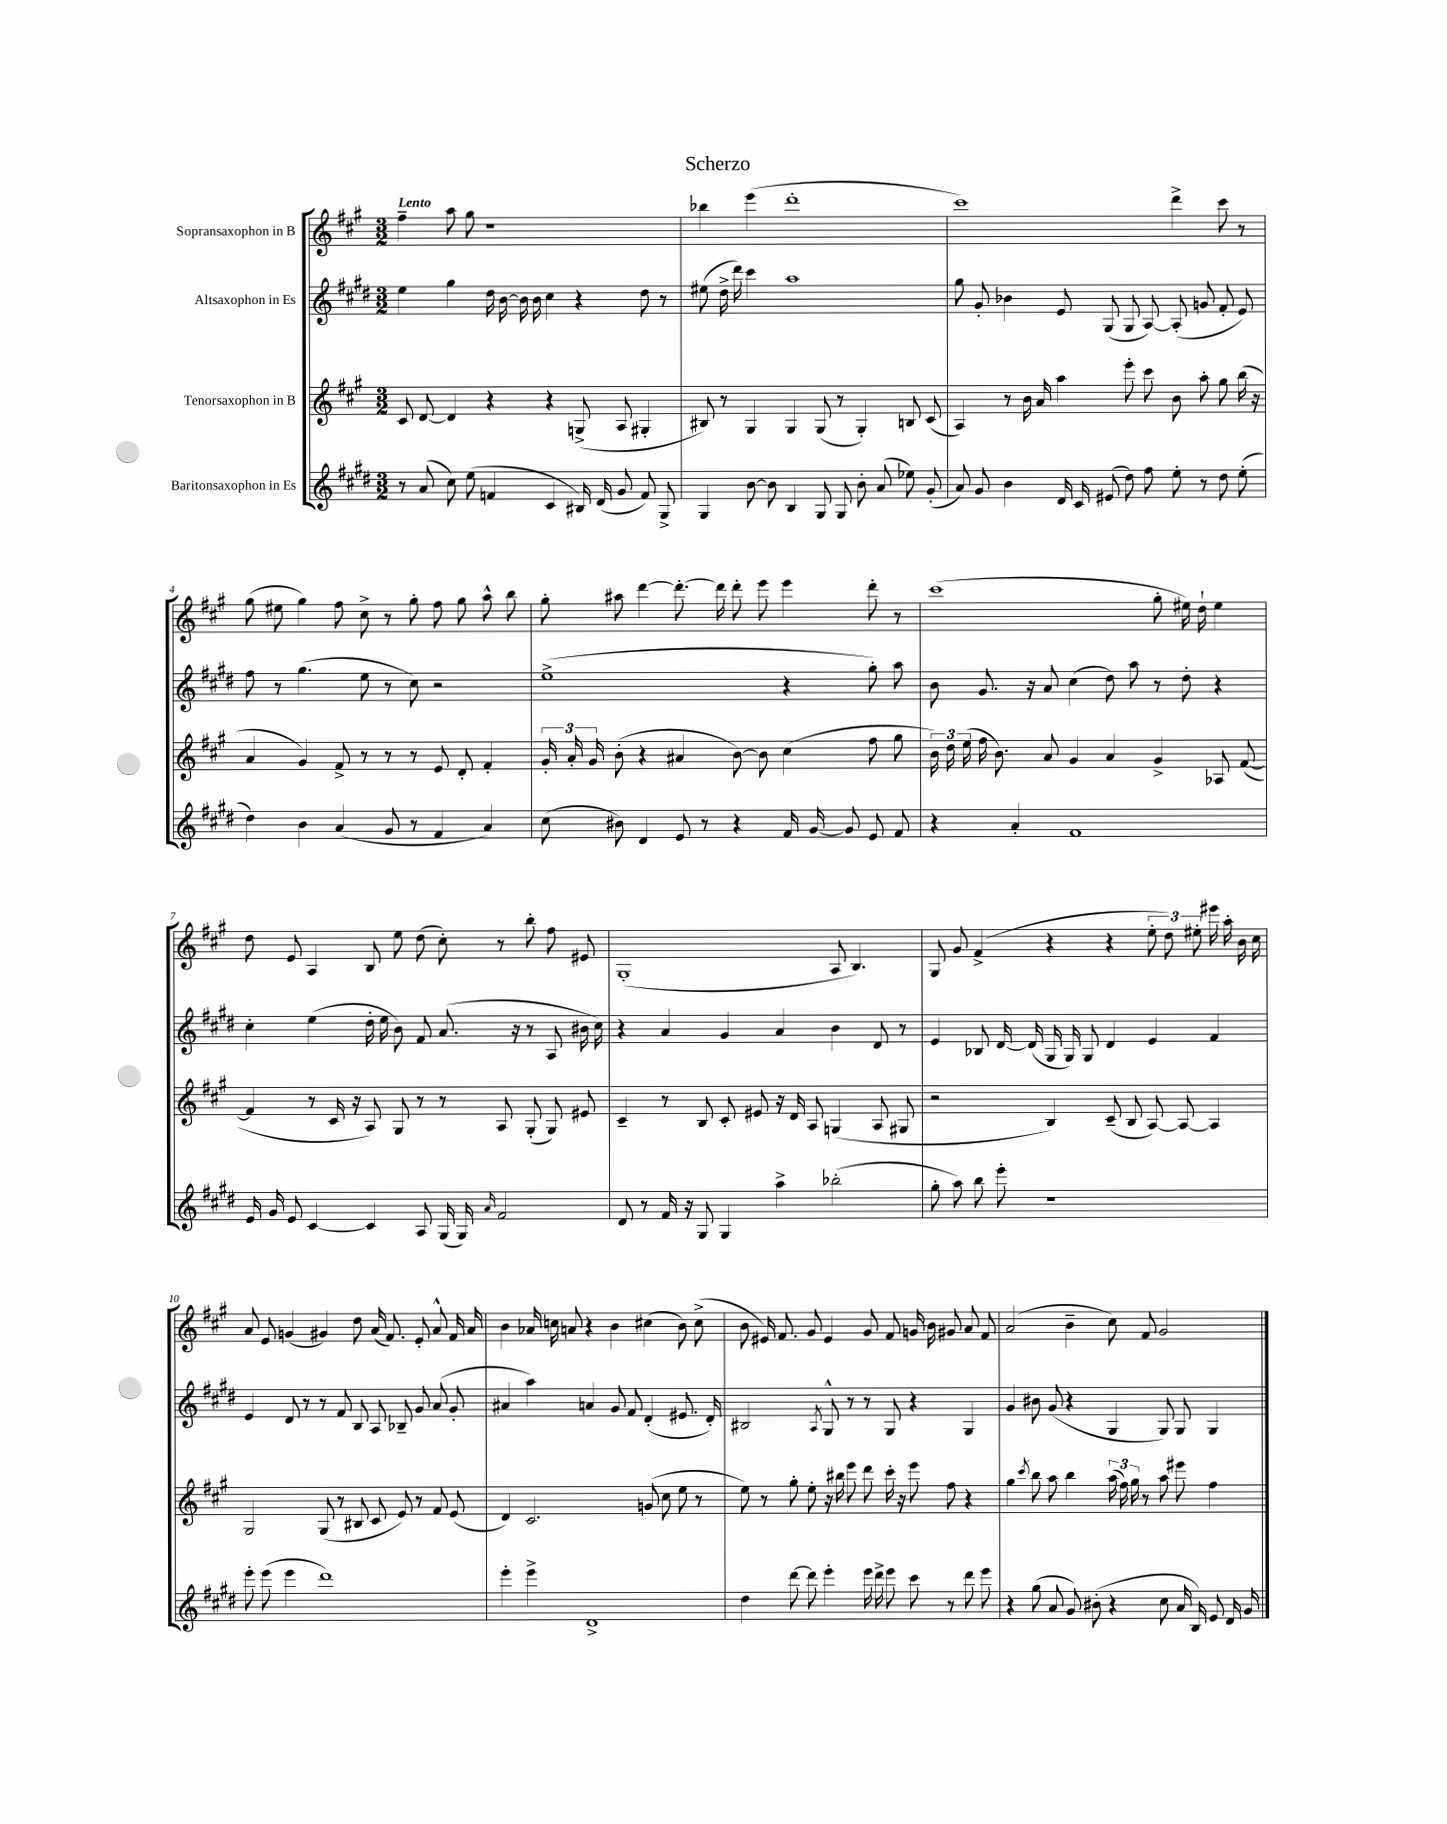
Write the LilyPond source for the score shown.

\header { title = "Scherzo" }
<<
\new StaffGroup <<
\new Staff = "s0" \with { instrumentName = "Sopransaxophon in B" } {
    \clef treble \key a \major \numericTimeSignature \time 3/2 \tempo "Lento"
    \autoBeamOff fis''4-- a''8 gis''8 r1 |
    bes''4 e'''4( d'''1-. |
    cis'''1) d'''4-> cis'''8 r8 |
    gis''8( eis''8 gis''4) fis''8 cis''8-> r8 gis''8-. fis''8 gis''8 a''8-^ b''8 |
    gis''8-. ais''8 d'''4~ d'''8.~-. d'''16 d'''8-. e'''8 e'''4 d'''8-. r8 |
    cis'''1( gis''8-. eis''16) d''16-! eis''4 |
    d''8 e'8 a4 b8 e''8 d''8( cis''8-.) r8 b''8-. fis''8 eis'8 |
    gis1-.( a8 b4.) |
    gis8 gis'8 fis'4->( r4 r4 \tuplet 3/2 { e''8-. d''8) eis''8-. } eis'''16 a''16-. b'16 cis''16 |
    a'8 e'8 g'4( gis'4) d''8 a'16( fis'8.) e'8-. a'8-^ fis'16 a'16 |
    b'4 aes'16 c''16 a'8 r4 b'4 cis''4( b'8) cis''8->( |
    b'8 eis'16) fis'8. gis'8 eis'4 gis'8 fis'8 g'16 b'16 gis'8 a'8 fis'8 |
    a'2( b'4-- cis''8) fis'8 gis'2 \bar "|." |
}
\new Staff = "s1" \with { instrumentName = "Altsaxophon in Es" } {
    \clef treble \key e \major \numericTimeSignature \time 3/2
    \autoBeamOff e''4 gis''4 dis''16 b'16~ b'16 b'16 cis''4 r4 dis''8 r8 |
    eis''8( dis''16-> dis'''16) cis'''4 a''1 |
    gis''8 gis'8-. bes'4 e'8 gis8( gis8 a8~) a8-.( g'8 fis'8-. e'8) |
    fis''8 r8 gis''4.( e''8 r8 cis''8) r2 |
    e''1->( r4 gis''8-.) a''8 |
    b'8 gis'8. r16 a'8 cis''4( dis''8) a''8 r8 dis''8-. r4 |
    cis''4-. e''4( dis''16-. e''16 b'8) fis'8 a'8.( r16 r8 a8 bis'16 cis''16) |
    r4 a'4 gis'4 a'4 b'4 dis'8 r8 |
    e'4 bes8 dis'16~ dis'16( gis16 gis16) gis8 dis'4 e'4 fis'4 |
    e'4 dis'8 r8 r8 fis'8 b8 a8 bes8-- gis'8 a'8( gis'8-. |
    ais'4 a''4) a'4 gis'8 fis'8 dis'4-.( eis'8. dis'16-.) |
    bis2 \acciaccatura { a8 } gis8-^ r8 r8 gis8 r4 gis4 |
    gis'4 bis'8 gis'8( r4 gis4 gis8) gis8 gis4 \bar "|." |
}
\new Staff = "s2" \with { instrumentName = "Tenorsaxophon in B" } {
    \clef treble \key a \major \numericTimeSignature \time 3/2
    \autoBeamOff cis'8 d'8~ d'4 r4 r4 g8->( a8 gis4-. |
    bis8) r8 gis4 gis4 gis8( r8 gis4-.) b8 cis'8( |
    a4) r8 b'16 a'16 a''4 e'''8-. cis'''8 b'8 a''8-. gis''8 b''16( r16 |
    a'4 gis'4) fis'8-> r8 r8 r8 e'8 d'8-. fis'4-. |
    \tuplet 3/2 { gis'16-. a'16-. gis'16 } b'8-.( r4 ais'4 b'8~) b'8 cis''4( fis''8 gis''8 |
    \tuplet 3/2 { b'16) d''16 e''16( } fis''16 b'8.) a'8 gis'4 a'4 gis'4-> aes8 fis'8~( |
    fis'4 r8 cis'16 r16 a8) gis8 r8 r8 a8 gis8-.( gis8) eis'8 |
    cis'4-- r8 b8 cis'8-. eis'8 r16 d'16 a8 g4( a8 gis8 |
    r2 b4) cis'8--( b8 a8~) a8~ a4 |
    gis2 gis8( r8 bis8 cis'8 e'8) r8 fis'8 e'8( |
    d'4) cis'2. g'8( cis''8 e''8 r8 |
    e''8) r8 gis''8-. e''8-. r16 bis''16 e'''8 d'''8 cis'''16-. r16 e'''8 fis''8 r4 |
    gis''4 \acciaccatura { cis'''8 } b''8 a''8 b''4 \tuplet 3/2 { a''16( fis''16) gis''16 } r8 a''8 eis'''8 fis''4 \bar "|." |
}
\new Staff = "s3" \with { instrumentName = "Baritonsaxophon in Es" } {
    \clef treble \key e \major \numericTimeSignature \time 3/2
    \autoBeamOff r8 a'8( cis''8) e''8( f'4 cis'4 bis16) dis'16( gis'8 f'8) gis8-> |
    gis4 b'8~ b'8 b4 gis8 gis8 b'8-. a'8( ees''8) gis'8-.( |
    a'8) gis'8 b'4 dis'16 cis'16 eis'8( dis''8) fis''8 e''8-. r8 dis''8 e''8-.( |
    dis''4) b'4 a'4( gis'8 r8 fis'4 a'4) |
    cis''8( bis'8) dis'4 e'8 r8 r4 fis'16 gis'16~ gis'8 e'8 fis'8 |
    r4 a'4-. fis'1 |
    e'16 gis'16 e'8 cis'4~ cis'4 a8 gis16( gis16) \grace { a'16 } fis'2 |
    dis'8 r8 fis'16 r16 gis8 gis4 a''4-> bes''2-.( |
    gis''8-. a''8) b''8 e'''8-. r1 |
    e'''8-. e'''8( e'''4 dis'''1) |
    e'''4-. e'''4-> dis'1-> |
    dis''4 dis'''8~ dis'''8 e'''4-. e'''16 dis'''16-> e'''8 cis'''8 r8 dis'''8 e'''8 |
    r4 gis''8( a'8 gis'8) bis'8-.( r4 cis''8 a'16 b16) e'8 dis'16 gis'16 \bar "|." |
}
>>
>>
